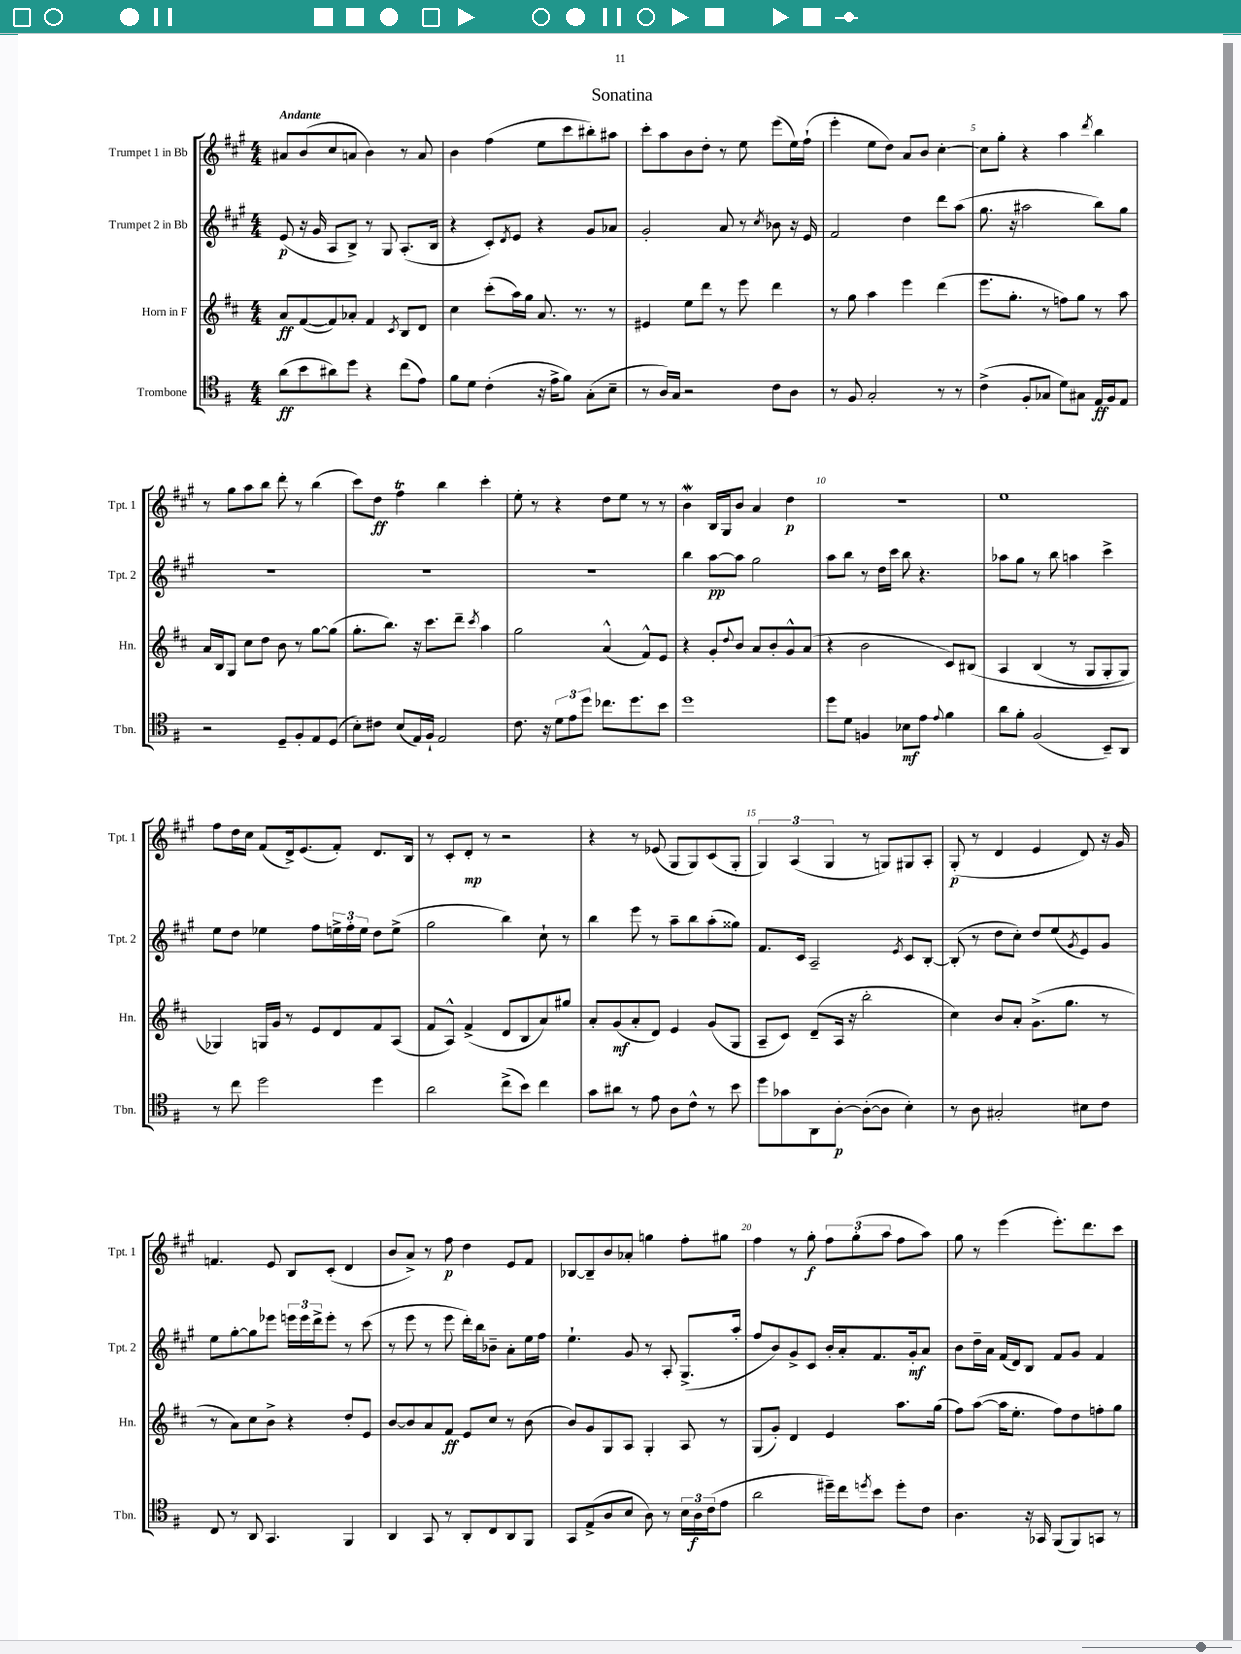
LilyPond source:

\header { title = "Sonatina" }
<<
\new StaffGroup <<
\new Staff = "s0" \with { instrumentName = "Trumpet 1 in Bb" shortInstrumentName = "Tpt. 1" } {
    \clef treble \key a \major \numericTimeSignature \time 4/4 \tempo "Andante"
    ais'8 b'8( cis''8 a'8 b'4) r8 a'8 |
    b'4 fis''4( e''8 cis'''8 bis''8-.) ais''8 |
    cis'''8-. a''8 b'8 d''8-. r8 e''8 e'''8( e''16) fis''16-!( |
    e'''4-. e''8 d''8) a'8 b'8 cis''4~-. |
    cis''8 gis''8-. r4 a''4 \acciaccatura { d'''8 } b''4 |
    r8 gis''8 a''8 b''8 d'''8-. r8 b''4( |
    cis'''8) d''8\ff fis''4\trill b''4 cis'''4-. |
    e''8-. r8 r4 d''8 e''8 r8 r8 |
    b'4\mordent b16 gis16 b'8 a'4 d''4\p |
    R1 |
    e''1 |
    fis''8 d''16 cis''16 fis'8( d'16->) e'8.( fis'8-.) d'8. b16 |
    r8 cis'8-. d'8-.\mp r8 r2 |
    r4 r8 ees'8( gis8 gis8) cis'8( gis8-. |
    \tuplet 3/2 { gis4) a4( gis4 } r8 g8) gis8 a8-. |
    gis8-.\p( r8 d'4 e'4 d'8) r16 gis'16 |
    f'4. e'8 b8 cis'8-.( d'4 |
    b'8 a'8->) r8 fis''8\p d''4 e'8 fis'8 |
    bes8~ bes8-- b'8 aes'8-. g''4 fis''8-. gis''8 |
    fis''4 r8 gis''8-.\f \tuplet 3/2 { fis''8 gis''8-.( a''8 } fis''8 a''8) |
    gis''8 r8 e'''4( e'''8.-.) d'''8. cis'''8 \bar "|." |
}
\new Staff = "s1" \with { instrumentName = "Trumpet 2 in Bb" shortInstrumentName = "Tpt. 2" } {
    \clef treble \key a \major \numericTimeSignature \time 4/4
    e'8\p( r16 gis'16 a8 b8->) r8 gis8 a8.-.( b16 |
    r4 cis'8-.) \acciaccatura { d'8 } e'8 r4 gis'8 aes'8 |
    gis'2-. a'8 r8 \acciaccatura { cis''8 } bes'8 r16 e'16 |
    fis'2 d''4 d'''8 a''8( |
    gis''8. r16 ais''2 b''8) gis''8 |
    R1 |
    R1 |
    R1 |
    b''4 a''8~\pp a''8 gis''2 |
    a''8 b''8 r8 d''16 cis'''16 b''8 r4. |
    aes''8 gis''8 r8 b''8 a''4 cis'''4-> |
    e''8 d''8 ees''4 fis''8 \tuplet 3/2 { e''16-> fis''16-. e''16 } d''8 e''8->( |
    gis''2 b''4) cis''8-! r8 |
    b''4 e'''8 r8 a''8-- b''8 a''8-.( gisis''8) |
    fis'8. cis'16 a2-- \acciaccatura { e'8 } cis'8 b8~-. |
    b8-.( r8 d''8 cis''8-.) d''8 e''8( \acciaccatura { gis'8 } e'8) gis'8 |
    e''8 gis''8~-. gis''8 ees'''8 \tuplet 3/2 { e'''16 e'''16 d'''16-> } e'''8-. r8 cis'''8( |
    r8 e'''8 r8 e'''8 d'''16-.) b''16 bes'8-- a'8-. e''16 fis''16 |
    e''4.-! gis'8 r8 a8-. gis8.->( a''16-. |
    fis''8 b'8) gis'8-> cis'8 b'16-. a'16-. fis'8. gis'16-.\mf a'8 |
    b'8 d''16-- a'16 fis'16( d'16) b8 fis'8 gis'8 fis'4 \bar "|." |
}
\new Staff = "s2" \with { instrumentName = "Horn in F" shortInstrumentName = "Hn." } {
    \clef treble \key d \major \numericTimeSignature \time 4/4
    a'8\ff fis'8~( fis'8) aes'8-. fis'4 \acciaccatura { cis'8 } b8 d'8 |
    cis''4 cis'''8-.( a''16) g''16 a'8. r8. r8 |
    eis'4 e''8 d'''8 r8 e'''8 d'''4 |
    r8 g''8 a''4 e'''4 d'''4( |
    e'''8. g''8.-. r8 f''8) g''8 r8 a''8 |
    a'16 b16 g8 cis''8 d''8 b'8 r8 g''8~ g''8( |
    g''8.-. b''8.) r16 cis'''8. d'''8-- \acciaccatura { cis'''8 } a''4 |
    g''2 a'4-^( fis'8-^) e'8 |
    r4 g'8-. \appoggiatura { d''8 } b'8 a'8 b'8-. g'8-^ a'8( |
    r4 b'2 cis'8) bis8\( |
    a4 b4( r8 g8 g8-. g8) |
    ges4\) g16 g'16 r8 e'8 d'8 fis'8 a8( |
    fis'8 a8-^) fis'4->( d'8 b8 a'8) gis''8 |
    a'8-. g'8\mf( a'8-. d'8) e'4 g'8( g8 |
    a8-- cis'8) d'8--( a16 r16 b''2-. |
    cis''4) b'8 a'8-. g'8.->( g''8. r8 |
    r8 a'8) cis''8 b'8-> r4 d''8-. e'8 |
    b'8~ b'8 a'8 fis'8\ff e'8 cis''8 r8 b'8( |
    b'8) g'8 g8 a8 g4-. a8 r8 |
    g8( g'8-.) d'4 e'4 a''8. g''16( |
    fis''8) a''8~( a''16 e''8.-. fis''8) d''8 f''8-. g''8 \bar "|." |
}
\new Staff = "s3" \with { instrumentName = "Trombone" shortInstrumentName = "Tbn." } {
    \clef tenor \key g \major \numericTimeSignature \time 4/4
    a'8\ff( b'8 ais'8) d''8 r4 c''8( e'8) |
    fis'8 d'8 c'4-.( r16 e'16-> fis'8) g8-.( b8-- |
    r8 a16) g16 r2 c'8 a8 |
    r8 fis8 g2-. r8 r8 |
    c'4->( fis8-. ges8 d'8) gis8 e16\ff fis16 e8 |
    r2 d8-- fis8-. e8 d8( |
    b8-.) cis'8 b8( e16) fis16-! e2 |
    c'8. r16 \tuplet 3/2 { d'8 e'8 d''8 } ces''8. d''8. b'8 |
    d''1 |
    d''8 d'8 f4 bes8\mf e'8 \appoggiatura { e'8 } fis'4 |
    a'8 fis'8-. fis2( b,8--) a,8 |
    r8 c''8 d''2 d''4 |
    a'2 c''8->( b'8) c''4 |
    g'8 ais'8 r8 e'8 a8 c'8-^ r8 b'8 |
    d''8 ges'8 a,8 a8~-.\p a8~-.( a8 b4-.) |
    r8 a8 gis2-. bis8 c'8 |
    c8 r8 a,8 g,4. fis,4 |
    a,4 g,8 r8 a,8-. c8 a,8 fis,8 |
    g,8 e8->( a8 b8 a8) r8 \tuplet 3/2 { b16 a16\f c'16( } e'8 |
    a'2 dis''16--) c''16 \acciaccatura { d''8 } b'8 d''8-. c'8 |
    a4. r16 ges,16 fis,8( fis,8) g,8 r8 \bar "|." |
}
>>
>>
\layout { \context { \Score \override BarNumber.break-visibility = ##(#f #t #t) barNumberVisibility = #(every-nth-bar-number-visible 5) } }
